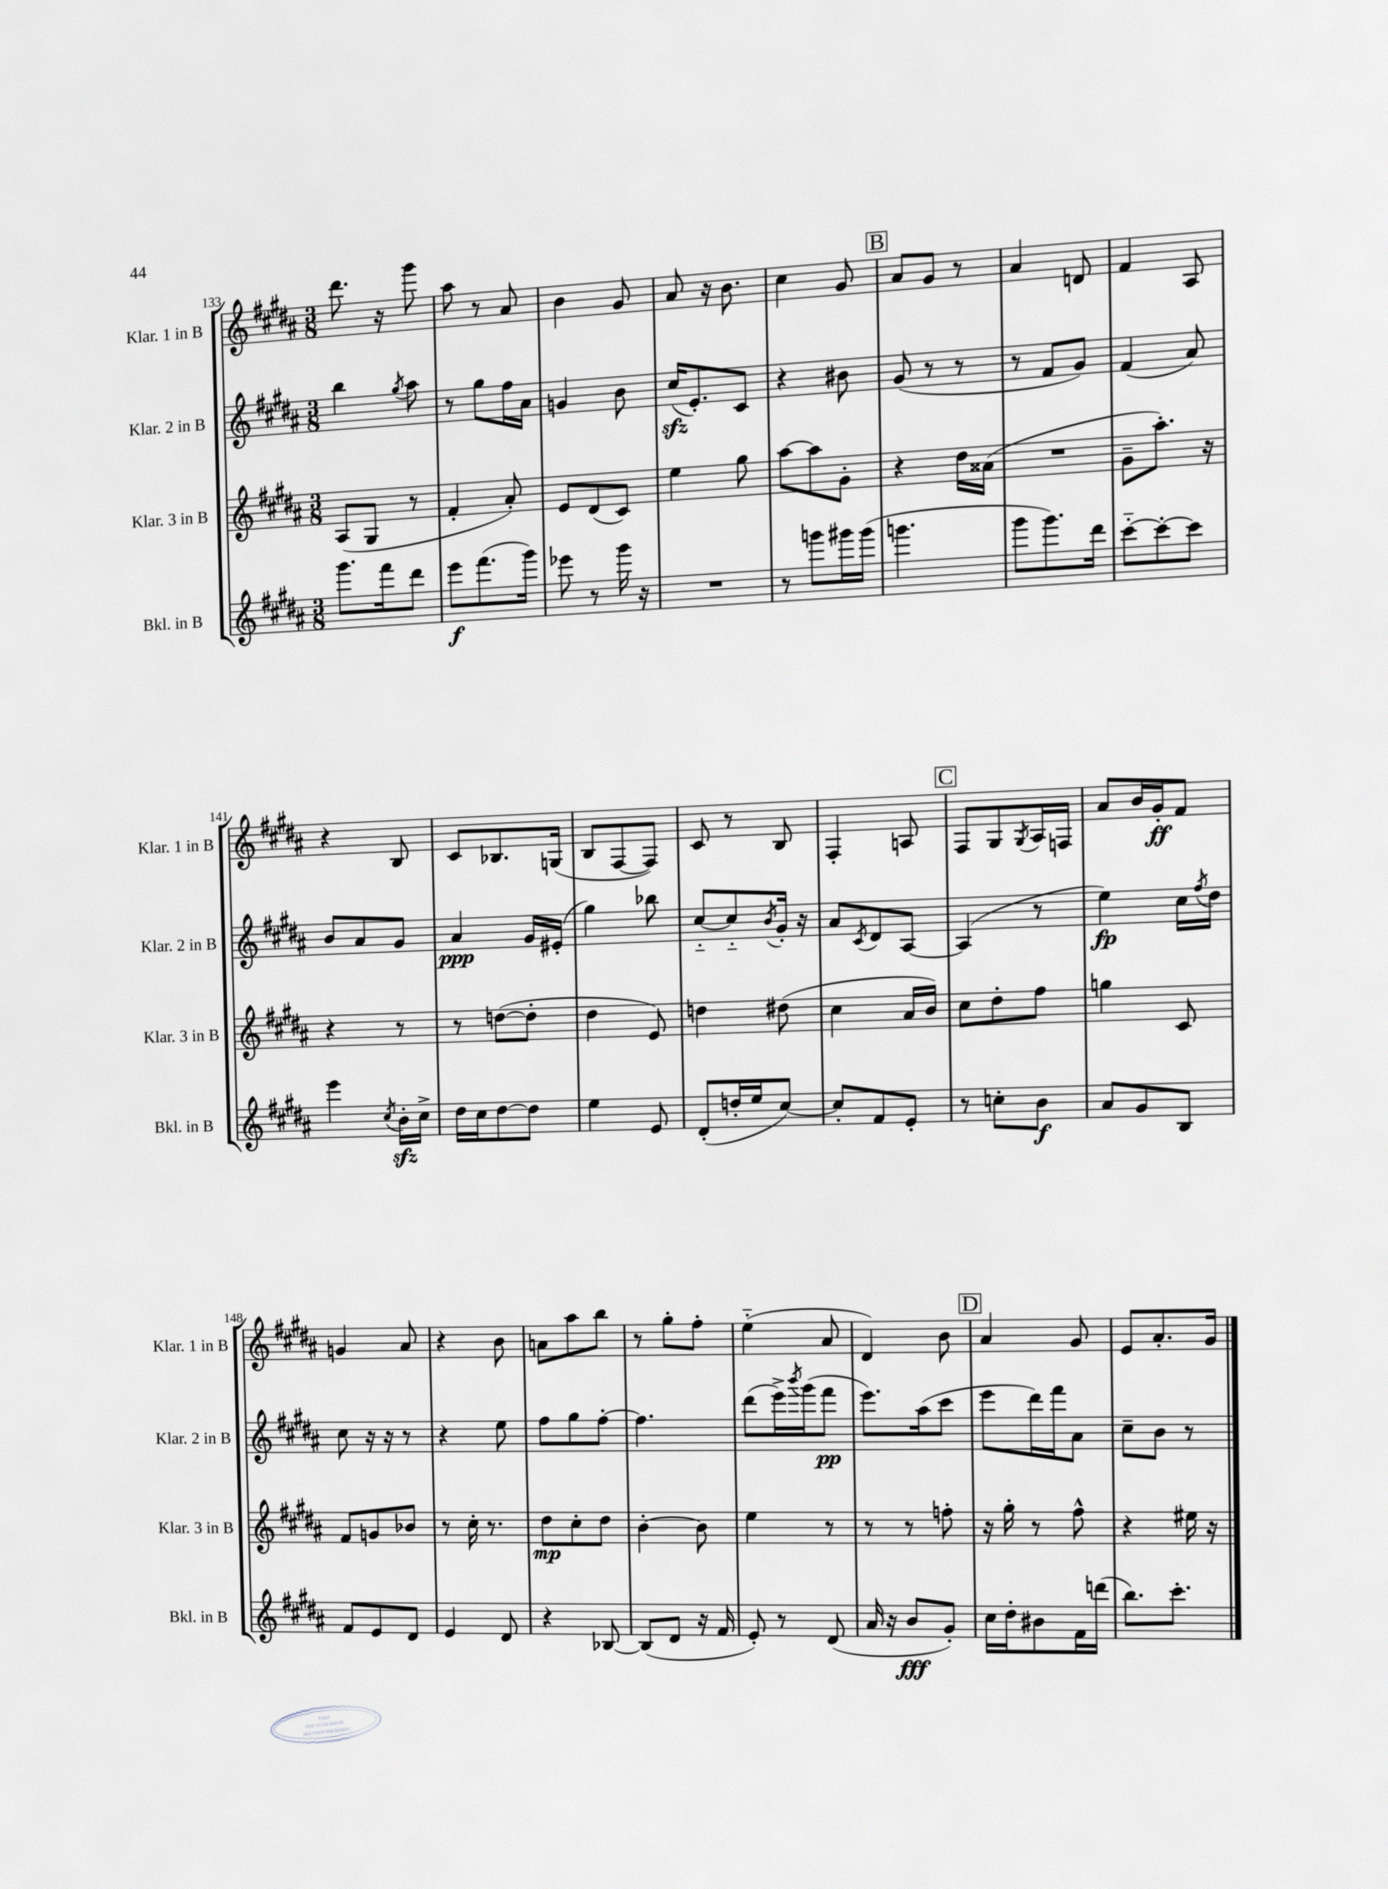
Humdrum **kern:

**kern	**dynam	**kern	**dynam	**kern	**dynam	**kern	**dynam
*part4	*part4	*part3	*part3	*part2	*part2	*part1	*part1
*staff4	*staff4	*staff3	*staff3	*staff2	*staff2	*staff1	*staff1
*I"Bkl. in B	*	*I"Klar. 3 in B	*	*I"Klar. 2 in B	*	*I"Klar. 1 in B	*
*I'Bkl. in B	*	*I'Klar. 3 in B	*	*I'Klar. 2 in B	*	*I'Klar. 1 in B	*
*clefG2	*	*clefG2	*	*clefG2	*	*clefG2	*
*k[f#c#g#d#a#]	*	*k[f#c#g#d#a#]	*	*k[f#c#g#d#a#]	*	*k[f#c#g#d#a#]	*
*M3/8	*	*M3/8	*	*M3/8	*	*M3/8	*
=133	=133	=133	=133	=133	=133	=133	=133
8.ggg#\L	.	(8A#/L	.	4bb\	.	8.ddd#\	.
.	.	8G#/J	.	.	.	.	.
16fff#\k	.	.	.	.	.	16r	.
.	.	.	.	8qgg#/	.	.	.
8ddd#\J	.	8r	.	8aa#\	.	8ggg#\	.
=134	=134	=134	=134	=134	=134	=134	=134
8eee\L	f	4f#'/	.	8r	.	8aa#\	.
(8.fff#\	.	.	.	8gg#\L	.	8r	.
.	.	8a#'/)	.	16ff#\L	.	8a#/	.
16ggg#\Jk)	.	.	.	16a#\JJ	.	.	.
=135	=135	=135	=135	=135	=135	=135	=135
8eee-X\	.	8e/L	.	4gn/	.	4b\	.
8r	.	(8d#/	.	.	.	.	.
16ggg#\	.	8c#/J)	.	8b\	.	8g#/	.
16r	.	.	.	.	.	.	.
=136	=136	=136	=136	=136	=136	=136	=136
4.r	.	4ee\	.	(16cc#zz/KL	.	8a#/	.
.	.	.	.	8.e'/)	.	.	.
.	.	.	.	.	.	16r	.
.	.	.	.	.	.	8.b\	.
.	.	8gg#\	.	8c#/J	.	.	.
=137	=137	=137	=137	=137	=137	=137	=137
8r	.	[8aa#\L	.	4r	.	4cc#\	.
8gggn\L	.	8aa#\]	.	.	.	.	.
16ggg#X\L	.	8g#'\J	.	8b#X\	.	8g#/	.
(16ggg#\JJ	.	.	.	.	.	.	.
!!LO:REH:place=s1:t=B
=138	=138	=138	=138	=138	=138	=138	=138
4.gggn\	.	4r	.	(8g#/	.	8a#/L	.
.	.	.	.	8r	.	8g#/J	.
.	.	16dd#\LL	.	8r	.	8r	.
.	.	(16a##X\JJ	.	.	.	.	.
=139	=139	=139	=139	=139	=139	=139	=139
8ggg#\L	.	4.r	.	8r	.	4a#/	.
8.ggg#\)	.	.	.	8f#/L	.	.	.
.	.	.	.	8g#/J)	.	8dn/	.
16ddd#\Jk	.	.	.	.	.	.	.
=140	=140	=140	=140	=140	=140	=140	=140
[8ccc#\L	.	8g#~\L	.	(4f#/	.	4f#/	.
8ccc#'\_	.	8.aa#'\J)	.	.	.	.	.
8ccc#\J]	.	.	.	8a#/)	.	8A#/	.
.	.	16r	.	.	.	.	.
!!LO:LB:g=z
=141	=141	=141	=141	=141	=141	=141	=141
4eee\	.	4r	.	8b/L	.	4r	.
.	.	.	.	8a#/	.	.	.
8qcc#/	.	.	.	.	.	.	.
16bzz'\LL	.	8r	.	8g#/J	.	8B/	.
16cc#^\JJ	.	.	.	.	.	.	.
=142	=142	=142	=142	=142	=142	=142	=142
16dd#\LL	.	8r	.	4a#/	ppp	8c#/L	.
16cc#\J	.	.	.	.	.	.	.
[8dd#\	.	([8ddn\L	.	.	.	8.B-X/	.
8dd#\J]	.	8dd'\J]	.	16g#/LL	.	.	.
.	.	.	.	(16e#X'/JJ	.	(16Gn/Jk	.
=143	=143	=143	=143	=143	=143	=143	=143
4ee\	.	4dd#\	.	4gg#\)	.	8B/L	.
.	.	.	.	.	.	[8F#/	.
8e/	.	8e/)	.	8bb-X\	.	8F#/J])	.
=144	=144	=144	=144	=144	=144	=144	=144
(8d#'/L	.	4ddn\	.	[8cc#/L	.	8c#/	.
16ddn'/L	.	.	.	8cc#/]	.	8r	.
16ee/J	.	.	.	.	.	.	.
.	.	.	.	8qb/	.	.	.
[8cc#/J)	.	(8dd#X\	.	16g#'/Jk	.	8B/	.
.	.	.	.	16r	.	.	.
=145	=145	=145	=145	=145	=145	=145	=145
8cc#'/L]	.	4cc#\	.	8a#/L	.	4F#'/	.
.	.	.	.	8qc#/	.	.	.
8f#/	.	.	.	8d#/	.	.	.
8e'/J	.	16a#/LL	.	[8A#/J	.	8An/	.
.	.	16b/JJ)	.	.	.	.	.
!!LO:REH:place=s1:t=C
=146	=146	=146	=146	=146	=146	=146	=146
8r	.	8cc#\L	.	(4A#/]	.	8F#/L	.
8ccn'\L	.	8dd#'\	.	.	.	8G#/	.
.	.	.	.	.	.	8qG#/	.
8b\J	f	8ff#\J	.	8r	.	16A#/L	.
.	.	.	.	.	.	16Fn/JJ	.
=147	=147	=147	=147	=147	=147	=147	=147
8a#/L	.	4ggn\	.	4ee\)	fp	8a#/L	.
8g#/	.	.	.	.	.	16b/L	.
.	.	.	.	.	.	16g#'/J	ff
8B/J	.	8c#/	.	16cc#\LL	.	8f#/J	.
.	.	.	.	8qff#/	.	.	.
.	.	.	.	16dd#\JJ	.	.	.
!!LO:LB:g=z
=148	=148	=148	=148	=148	=148	=148	=148
8f#/L	.	8f#/L	.	8cc#\	.	4gn/	.
8e/	.	8gn/	.	16r	.	.	.
.	.	.	.	16r	.	.	.
8d#/J	.	8b-X/J	.	8r	.	8a#/	.
=149	=149	=149	=149	=149	=149	=149	=149
4e/	.	8r	.	4r	.	4r	.
.	.	16cc#'\	.	.	.	.	.
.	.	8.r	.	.	.	.	.
8d#/	.	.	.	8ee\	.	8b\	.
=150	=150	=150	=150	=150	=150	=150	=150
4r	.	8dd#\L	mp	8ff#\L	.	8an\L	.
.	.	8cc#'\	.	8gg#\	.	8aa#\	.
[8B-X/	.	8dd#\J	.	[8ff#'\J	.	8bb\J	.
=151	=151	=151	=151	=151	=151	=151	=151
(8B-/L]	.	[4b'\	.	4.ff#\]	.	8r	.
8d#/J	.	.	.	.	.	8gg#'\L	.
16r	.	8b\]	.	.	.	8ff#'\J	.
16f#/	.	.	.	.	.	.	.
=152	=152	=152	=152	=152	=152	=152	=152
8e'/)	.	4ee\	.	(8ddd#\L	.	(4ee\	.
8r	.	.	.	16eee^\L)	.	.	.
.	.	.	.	8qbbb/	.	.	.
.	.	.	.	(16ggg#\J	.	.	.
(8d#/	.	8r	.	8fff#\J	pp	8a#/	.
=153	=153	=153	=153	=153	=153	=153	=153
16a#/	.	8r	.	8.eee\L)	.	4d#/)	.
16r	.	.	.	.	.	.	.
8b/L	fff	8r	.	.	.	.	.
.	.	.	.	(16aa#\k	.	.	.
8g#'/J)	.	8ffn'\	.	8ccc#\J	.	8b\	.
!!LO:REH:place=s1:t=D
=154	=154	=154	=154	=154	=154	=154	=154
16cc#\LL	.	16r	.	8eee\L	.	4a#/	.
16dd#'\J	.	16gg#'\	.	.	.	.	.
8b#X\	.	8r	.	16ddd#\L)	.	.	.
.	.	.	.	16fff#\J	.	.	.
16f#\L	.	8ff#^^\	.	8a#\J	.	8g#/	.
(16dddn\JJ	.	.	.	.	.	.	.
=155	=155	=155	=155	=155	=155	=155	=155
8.bb\L)	.	4r	.	8cc#~\L	.	8e/L	.
.	.	.	.	8b\J	.	8.a#'/	.
8.ccc#'\J	.	.	.	.	.	.	.
.	.	16ee#X\	.	8r	.	.	.
.	.	16r	.	.	.	16g#/Jk	.
==	==	==	==	==	==	==	==
*-	*-	*-	*-	*-	*-	*-	*-
